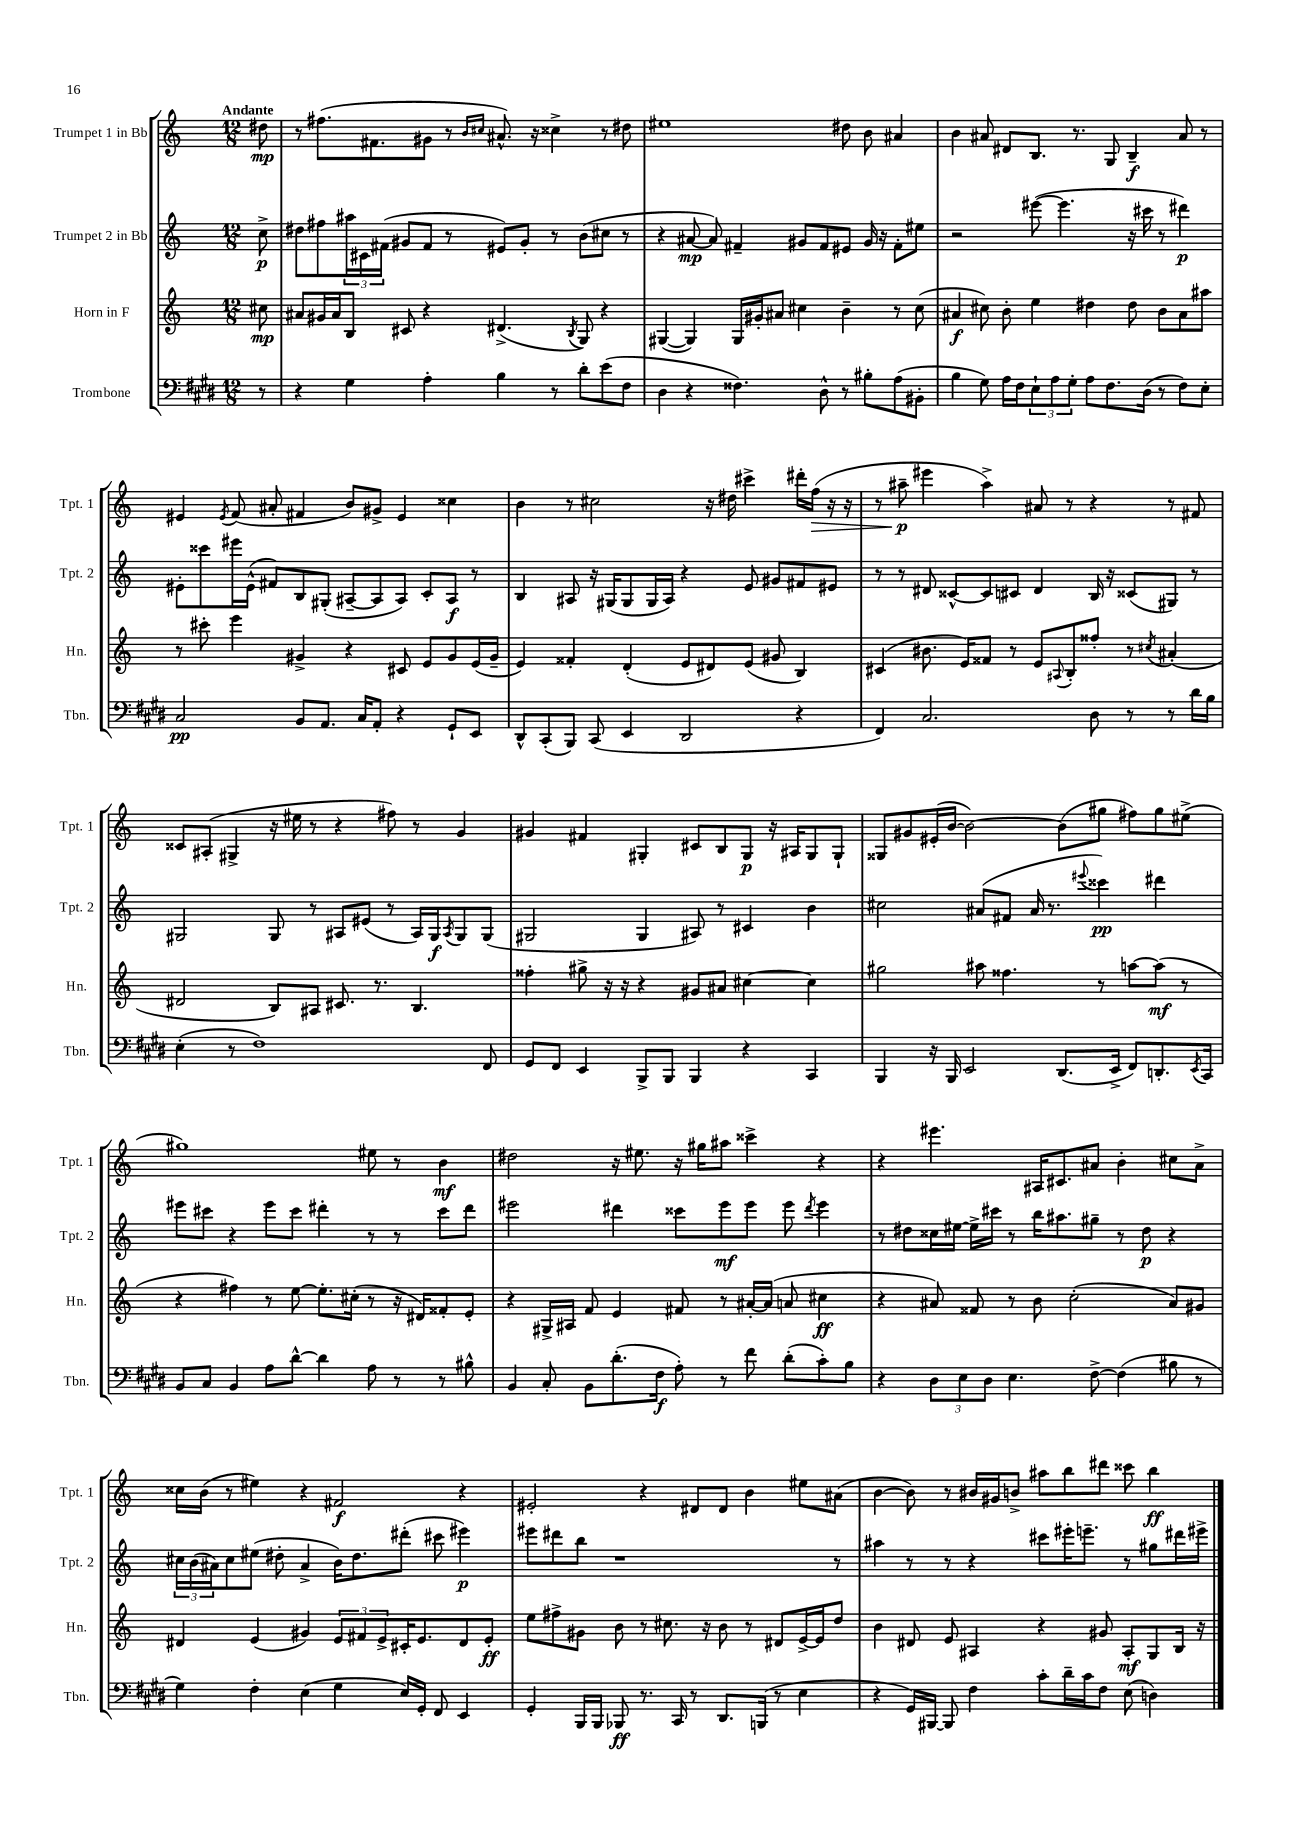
<<
\new StaffGroup <<
\new Staff = "s0" \with { instrumentName = "Trumpet 1 in Bb" shortInstrumentName = "Tpt. 1" } {
    \clef treble \key c \major \numericTimeSignature \time 12/8 \partial 8 \tempo "Andante"
    dis''8\mp |
    r8 fis''8.( fis'8. gis'8 r8 \grace { b'16 cis''16 } ais'8.-^) r16 cisis''4-> r8 dis''8 |
    eis''1 dis''8 b'8 ais'4 |
    b'4 ais'8 dis'8 b8. r8. g8 b4--\f ais'8 r8 |
    eis'4 \acciaccatura { eis'8 } f'8( ais'8-. fis'4 b'8) gis'8-> eis'4 cisis''4 |
    b'4 r8 cis''2 r16 dis''16 cis'''4-> dis'''16-. f''16\>( r16 r16 |
    r8 ais''8--\p\! eis'''4 ais''4->) ais'8 r8 r4 r8 fis'8 |
    cisis'8 ais8-.( gis4-> r16 eis''16 r8 r4 fis''8) r8 g'4 |
    gis'4 fis'4 gis4-. cis'8 b8 gis8\p r16 ais16 gis8 gis8-! |
    gisis8 gis'8 eis'16-.( b'16~ b'2~) b'8( gis''8 fis''8) gis''8 eis''8->( |
    gis''1) eis''8 r8 b'4\mf |
    dis''2 r16 eis''8. r16 gis''16 ais''8 cisis'''4-> r4 |
    r4 eis'''4. ais16 cis'8. ais'8 b'4-. cis''8 ais'8-> |
    cisis''16 b'16( r8 eis''4) r4 fis'2\f r4 |
    eis'2-. r4 dis'8 dis'8 b'4 eis''8 ais'8( |
    b'4~ b'8) r8 bis'16 gis'16 b'8-> ais''8 b''8 dis'''8 cisis'''8 b''4\ff \bar "|." |
}
\new Staff = "s1" \with { instrumentName = "Trumpet 2 in Bb" shortInstrumentName = "Tpt. 2" } {
    \clef treble \key c \major \numericTimeSignature \time 12/8 \partial 8
    c''8->\p |
    dis''8 fis''8 \tuplet 3/2 { ais''16 cis'16 fis'16( } gis'8 fis'8 r8 eis'8) gis'8-. r8 b'8( cis''8 r8 |
    r4 ais'8~\mp ais'8) fis'4-- gis'8 fis'8 eis'8 gis'16 r16 fis'8-. eis''8 |
    r2 eis'''8~( eis'''4. r16 cis'''16 r8 dis'''4\p) |
    eis'8-. cisis'''8 eis'''16 eis'16-^( fis'8) b8 gis8-.( ais8~-- ais8 ais8) c'8-. ais8\f r8 |
    b4 ais8 r16 gis16( gis8 gis16 ais16) r4 e'8 gis'8 fis'8 eis'8 |
    r8 r8 dis'8 cisis'8~-^ cisis'8 cis'8 dis'4 b16 r16 cisis'8( gis8) r8 |
    gis2 gis8 r8 ais8 eis'8( r8 ais16) gis16\f \acciaccatura { ais8 } gis8 gis8( |
    gis2 gis4 ais8) r8 cis'4 b'4 |
    cis''2 ais'8( fis'8 ais'16 r8. \appoggiatura { eis'''8 } cisis'''4\pp) dis'''4 |
    eis'''8 cis'''8 r4 eis'''8 cis'''8 dis'''4-. r8 r8 cis'''8 dis'''8 |
    eis'''2 dis'''4 cisis'''8 eis'''8\mf eis'''8 eis'''8 \acciaccatura { dis'''8 } eis'''4 |
    r8 dis''8 cisis''16 eis''16~ eis''16-> cis'''16 r8 b''16 ais''8. gis''8-- r8 dis''8\p r4 |
    \tuplet 3/2 { cis''16 b'16( ais'16) } cis''8 eis''8( dis''8-. ais'4-> b'16) dis''8. dis'''8-.( cis'''8 eis'''4\p) |
    eis'''8 dis'''8 b''8 r1 r8 |
    ais''4 r8 r8 r4 cis'''8 eis'''16-. e'''8.-- r8 gis''8 dis'''16 eis'''16-> \bar "|." |
}
\new Staff = "s2" \with { instrumentName = "Horn in F" shortInstrumentName = "Hn." } {
    \clef treble \key c \major \numericTimeSignature \time 12/8 \partial 8
    cis''8\mp |
    ais'8 gis'16 ais'16 b8 cis'8 r4 dis'4.->( \acciaccatura { b8 } g8) r4 |
    gis4~( gis4) gis16 gis'16-. ais'8 cis''4 b'4-- r8 cis''8( |
    ais'4\f cis''8) b'8-. e''4 dis''4 dis''8 b'8 ais'8 ais''8 |
    r8 cis'''8-. e'''4 gis'4-> r4 cis'8 e'8 gis'8 e'16( gis'16-- |
    e'4) fisis'4-. d'4-.( e'8 dis'8) e'8( gis'8 b4) |
    cis'4( bis'8. e'16) fisis'8 r8 e'8 \appoggiatura { ais8 } b8-. fisis''8-. r8 \acciaccatura { cis''8 } ais'4-.( |
    dis'2 b8) ais8 cis'8. r8. b4. |
    fisis''4-. gis''8-> r16 r16 r4 gis'8 ais'8 cis''4~ cis''4 |
    gis''2 ais''8 fisis''4. r8 a''8~ a''8\mf( r8 |
    r4 fis''4) r8 e''8~ e''8.-. cis''16-.( r8 r16 dis'16) fisis'8-. e'8-. |
    r4 gis16-> ais16 f'8 e'4 fis'8 r8 ais'16~-. ais'16( a'8 cis''4\ff |
    r4 ais'8) fisis'8 r8 b'8 c''2-.( ais'8) gis'8 |
    dis'4 e'4( gis'4) \tuplet 3/2 { e'8 fis'8 e'8-> } cis'16-. e'8. dis'8 e'8-.\ff |
    e''8 fis''8-> gis'8 b'8 r8 cis''8. r16 b'8 r8 dis'8 e'16~-> e'16 d''8 |
    b'4 dis'8 e'8 ais4 r4 gis'8 ais8-.\mf g8 b16 r16 \bar "|." |
}
\new Staff = "s3" \with { instrumentName = "Trombone" shortInstrumentName = "Tbn." } {
    \clef bass \key e \major \numericTimeSignature \time 12/8 \partial 8
    r8 |
    r4 gis4 a4-. b4 r8 dis'8-. e'8( fis8 |
    dis4 r4 fisis4.) dis8-^ r8 bis8-. a8( bis,8-. |
    b4 gis8) a16 fis16 \tuplet 3/2 { e8-! a8 gis8-. } a8 fis8. dis16( r8 fis8) e8-. |
    cis2\pp b,8 a,8. cis16 a,8-. r4 gis,8-! e,8 |
    dis,8-^ cis,8-.( b,,8) cis,8( e,4 dis,2 r4 |
    fis,4) cis2. dis8 r8 r8 dis'16 b16 |
    e4-.( r8 fis1) fis,8 |
    gis,8 fis,8 e,4 b,,8-> b,,8 b,,4 r4 cis,4 |
    b,,4 r16 b,,16 e,2 dis,8.( e,16-> fis,8) d,8.-. \acciaccatura { e,8 } cis,16 |
    b,8 cis8 b,4 a8 dis'8~-^ dis'4 a8 r8 r8 bis8-^ |
    b,4 cis8-. b,8 dis'8.-.( fis16\f a8-.) r8 fis'8 dis'8-.( cis'8-.) b8 |
    r4 \tuplet 3/2 { dis8 e8 dis8 } e4. fis8~-> fis4( bis8 r8 |
    gis4) fis4-. e4( gis4 e16) gis,16-. fis,8 e,4 |
    gis,4-. b,,16 b,,16 bes,,8\ff r8. cis,16 r8 dis,8. b,,16( r8 e4 |
    r4 gis,16) bis,,16~ bis,,8 fis4 cis'8-. dis'16-- cis'16 fis8 e8( d4) \bar "|." |
}
>>
>>
\layout { \context { \Score \remove "Bar_number_engraver" } }
